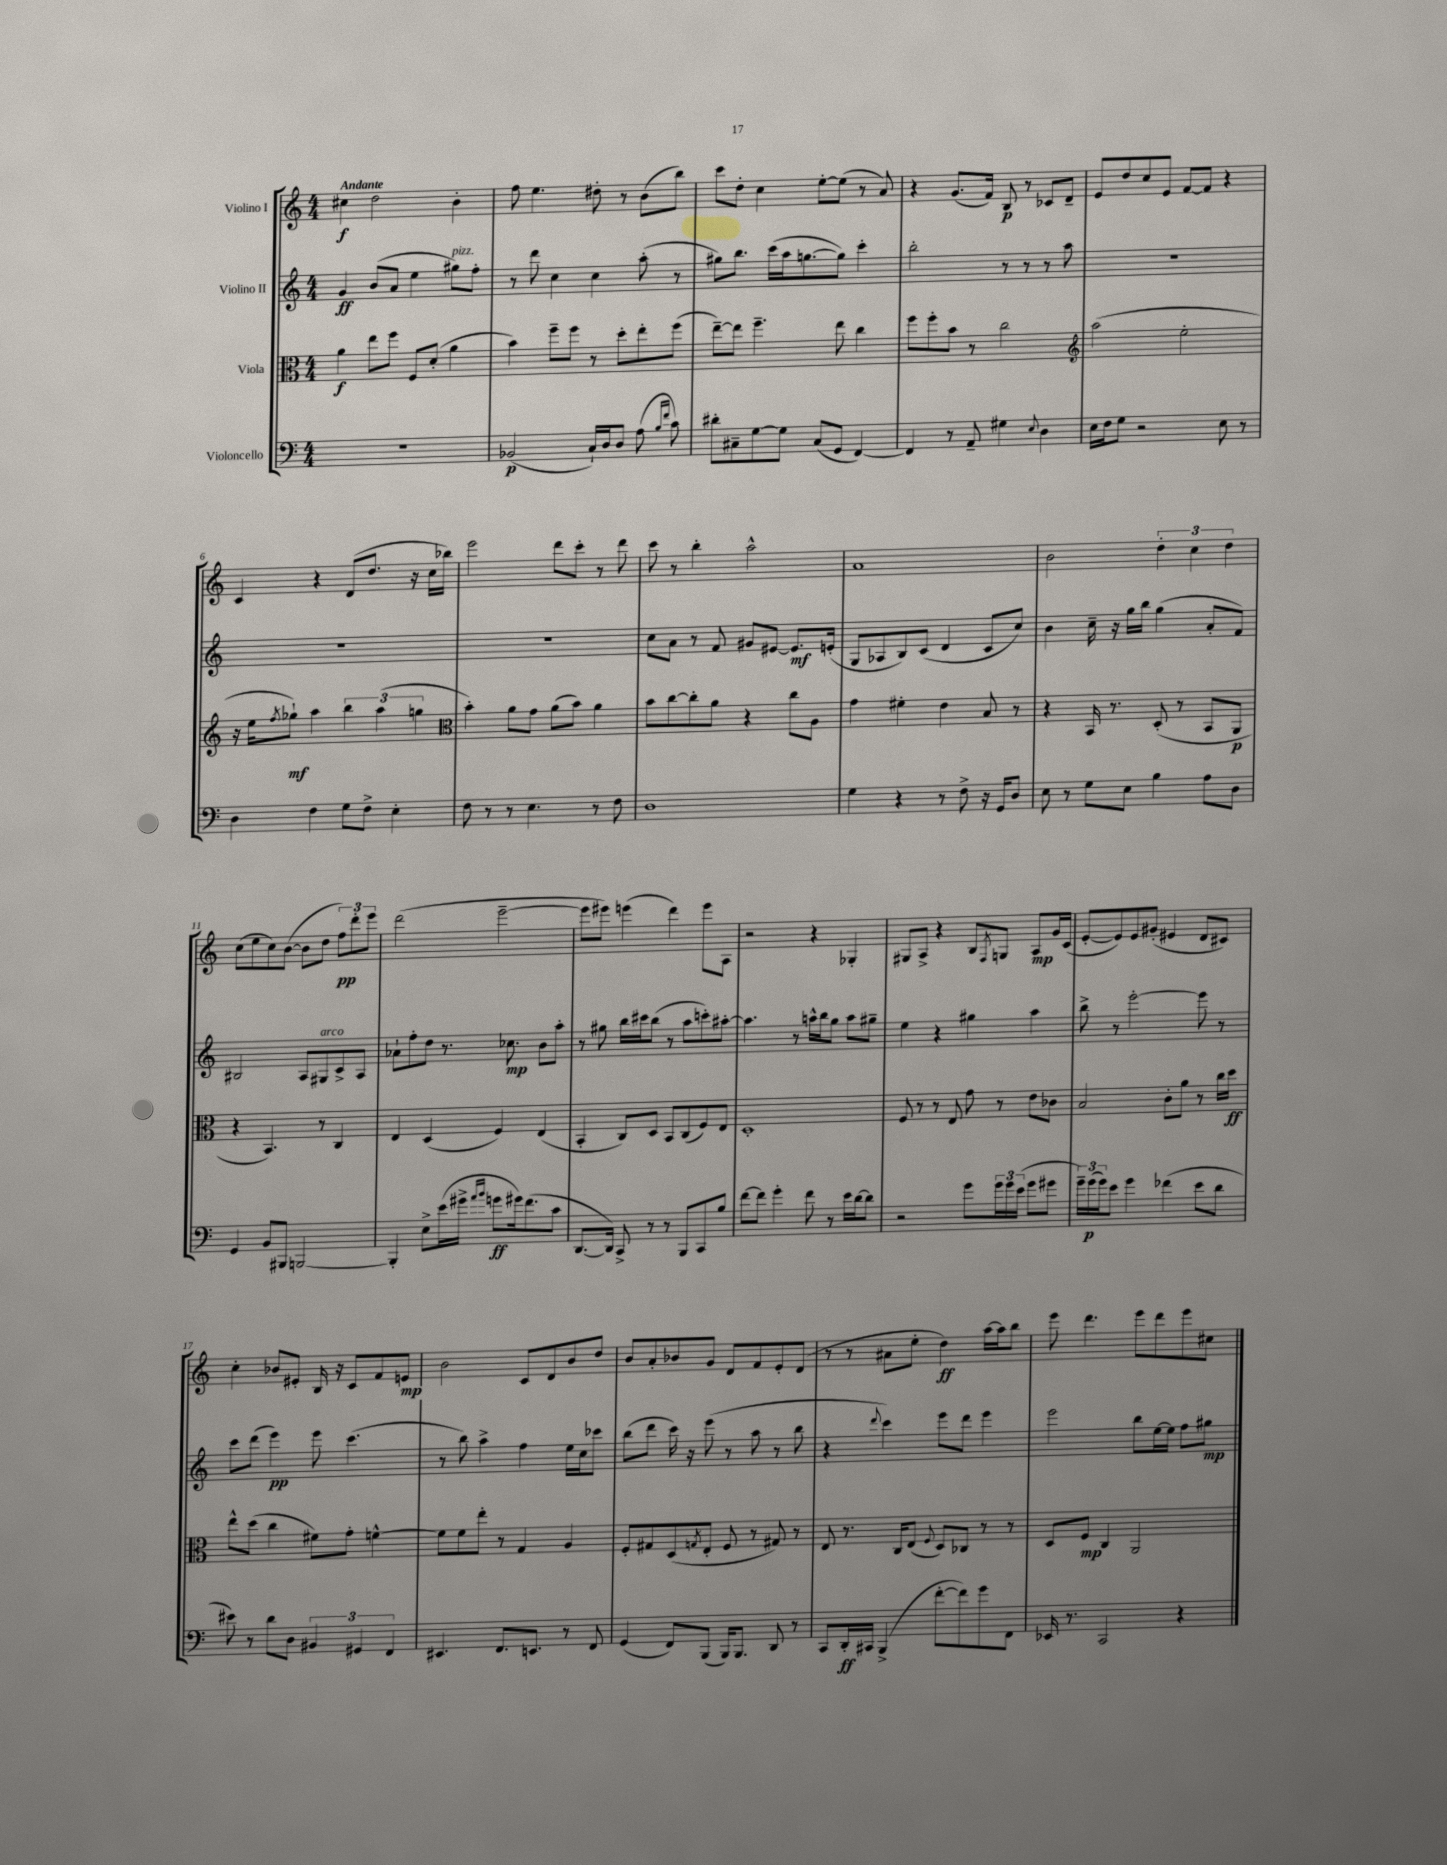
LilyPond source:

<<
\new StaffGroup <<
\new Staff = "s0" \with { instrumentName = "Violino I" } {
    \clef treble \key c \major \numericTimeSignature \time 4/4 \tempo "Andante"
    cis''4\f d''2 b'4-. |
    f''8 e''4. dis''8-. r8 b'8( b''8) |
    c'''8 d''8-. c''4 e''8~-. e''8( r8 a'8) |
    r4 g'8.( f'16) b8\p r8 ces'8 d'8-- |
    e'8 d''8 c''8 e'8 f'8~ f'8 r4 |
    c'4 r4 d'8( d''8. r16 c''16 bes''16) |
    e'''2 d'''8 c'''8-. r8 d'''8 |
    c'''8 r8 b''4-. a''2-^ |
    a'1 |
    b'2 \tuplet 3/2 { d''4-. c''4 d''4 } |
    c''8( e''8 c''8) b'8~( b'8 d''8 \tuplet 3/2 { f''8\pp) d'''8-. e'''8 } |
    d'''2( e'''2~-- |
    e'''8 eis'''8) e'''4( d'''4) e'''8 a8 |
    r2 r4 ges4-. |
    gis8 a8-> r4 b8 \acciaccatura { f8 } g8 a8\mp g'16 c'16( |
    e'8~-. e'8) e'8 gis'8-.( eis'4 d'8 cis'8) |
    c''4-. bes'8 eis'8-. b16 r16 c'8 f'8 e'8\mp |
    b'2 c'8 d'8 b'8 d''8 |
    b'8 a'8-. bes'8 g'8 d'8 f'8 e'8-. d'8( |
    r8 r8 ais'8 e''8-. d''4\ff) a''16~ a''16 b''8 |
    e'''8 d'''4. e'''8 d'''8 e'''8 cis''8 \bar "|." |
}
\new Staff = "s1" \with { instrumentName = "Violino II" } {
    \clef treble \key c \major \numericTimeSignature \time 4/4
    g'4\ff b'8( a'8 e''4 gis''8^\markup { \italic "pizz." }) f''8-. |
    r8 d'''8 c''4 c''4 a''8-.( r8 |
    gis''8) b''8. c'''16( a''16 g''8.~ g''8) c'''4-. |
    b''2-. r8 r8 r8 a''8 |
    R1 |
    R1 |
    R1 |
    c''8 a'8 r8 f'8 gis'8 eis'8~ eis'8.\mf e'16-.( |
    g8 aes8 b8) c'8( d'4 c'8 c''8) |
    b'4 c''16-- r16 g''16 b''16 g''4( a'8-. f'8) |
    bis2 a8 gis8^\markup { \italic "arco" } c'8-> a8 |
    aes'8-! f''8-. d''8 r8. ces''8.\mp b'8 a''8-. |
    r8 gis''8 b''16 cis'''16 b''8( r8 a''8 c'''8-.) ais''8~-. |
    ais''4. r8 a''16-^ b''16 g''8 a''8 gis''8-- |
    e''4 r4 gis''4 a''4 |
    b''8-> r8 e'''2~-. e'''8 r8 |
    c'''8 d'''8( e'''4\pp) e'''8 c'''4.( |
    r8 b''8) a''4-> f''4 e''16 c''16 ces'''8 |
    b''8( d'''8 c'''16) r16 e'''8( r8 a''8 r8 b''8 |
    r4 \appoggiatura { d'''8 } c'''4) e'''8 d'''8 e'''4 |
    e'''2 b''8 e''16~ e''16 f''8 gis''8\mp \bar "|." |
}
\new Staff = "s2" \with { instrumentName = "Viola" } {
    \clef alto \key c \major \numericTimeSignature \time 4/4
    a'4\f e''8 f''8 f8 d'8-.( a'4 |
    b'4) f''8-- f''8 r8 d''8-. e''8-. f''8( |
    e''8~--) e''8 f''4.-- e''8 c''4 |
    f''8 f''8-. b'8 r8 c''2 |
    \clef treble a''2( e''2-. |
    r16 e''16 \acciaccatura { f''8 } ges''8-!\mf) a''4 \tuplet 3/2 { b''4 a''4( g''4 } |
    \clef alto b'4-.) a'8 g'8 a'8( b'8) a'4 |
    b'8 c''8~ c''8-. a'8 r4 c''8 a8 |
    g'4 fis'4-. e'4 b8 r8 |
    r4 b,16 r8. d8-.( r8 b,8 a,8\p |
    r4 b,4.) r8 c4 |
    e4 d4( f4) e4( |
    b,4-. c8) d8 b,8 c8( f8) e8 |
    d1-. |
    f8 r8 r8 e8 g'8 r8 e'8 ces'8 |
    b2 c'8-. a'8 r8 c''16 d''16\ff |
    e''8-^ d''8( c''4 fis'8) g'8-. f'4~-^ |
    f'8 f'8 e''8-. r8 g4 a4 |
    f8-. gis8 d8( \acciaccatura { g8 } e8-. f8 r8 gis8) r8 |
    e8 r8. c16 e8( \appoggiatura { f8 } d8) ces8 r8 r8 |
    d8 f8\mp c4 a,2 \bar "|." |
}
\new Staff = "s3" \with { instrumentName = "Violoncello" } {
    \clef bass \key c \major \numericTimeSignature \time 4/4
    r1 |
    bes,2\p( c16-!) d16 d8 a8( \grace { b16 f'16 } c'8) |
    dis'8-. cis8-- g8~ g8 cis8( g,8 f,4~) |
    f,4 r8 a,8-- gis4 \appoggiatura { e8 } d4 |
    e16 f16 g8 r2 e8 r8 |
    d4 f4 g8 f8-> e4-. |
    f8 r8 r8 e4. r8 f8 |
    d1 |
    g4 r4 r8 f8-> r16 g,16 d8 |
    e8 r8 g8 e8 b4 a8 d8 |
    g,4 b,8 bis,,8 b,,2~ |
    b,,4-. e8-> e'16( gis'16-> \grace { a'16 b'16 } g'8\ff gis'16) f'8.( c'8 |
    d,8.~ d,16) c,8-> r8 r8 b,,8 c,8 b8 |
    f'8~ f'8 g'4-. f'8 r8 e'16 d'16~ d'8 |
    r2 g'8 \tuplet 3/2 { g'16 g'16 e'16( } g'8 gis'8 |
    \tuplet 3/2 { g'16--) g'16\p( g'16) } e'8 g'4 fes'4( e'8 d'8 |
    eis'8) r8 d'8 d8 \tuplet 3/2 { bis,4 gis,4 f,4 } |
    eis,4. f,8. e,8. r8 f,8 |
    g,4( f,8) b,,8( b,,16) b,,8. d,8 r8 |
    c,8 d,16-.\ff cis,16 b,,4->( f'8~-. f'8) g'8 f,8 |
    ees,16 r8. c,2 r4 \bar "|." |
}
>>
>>
